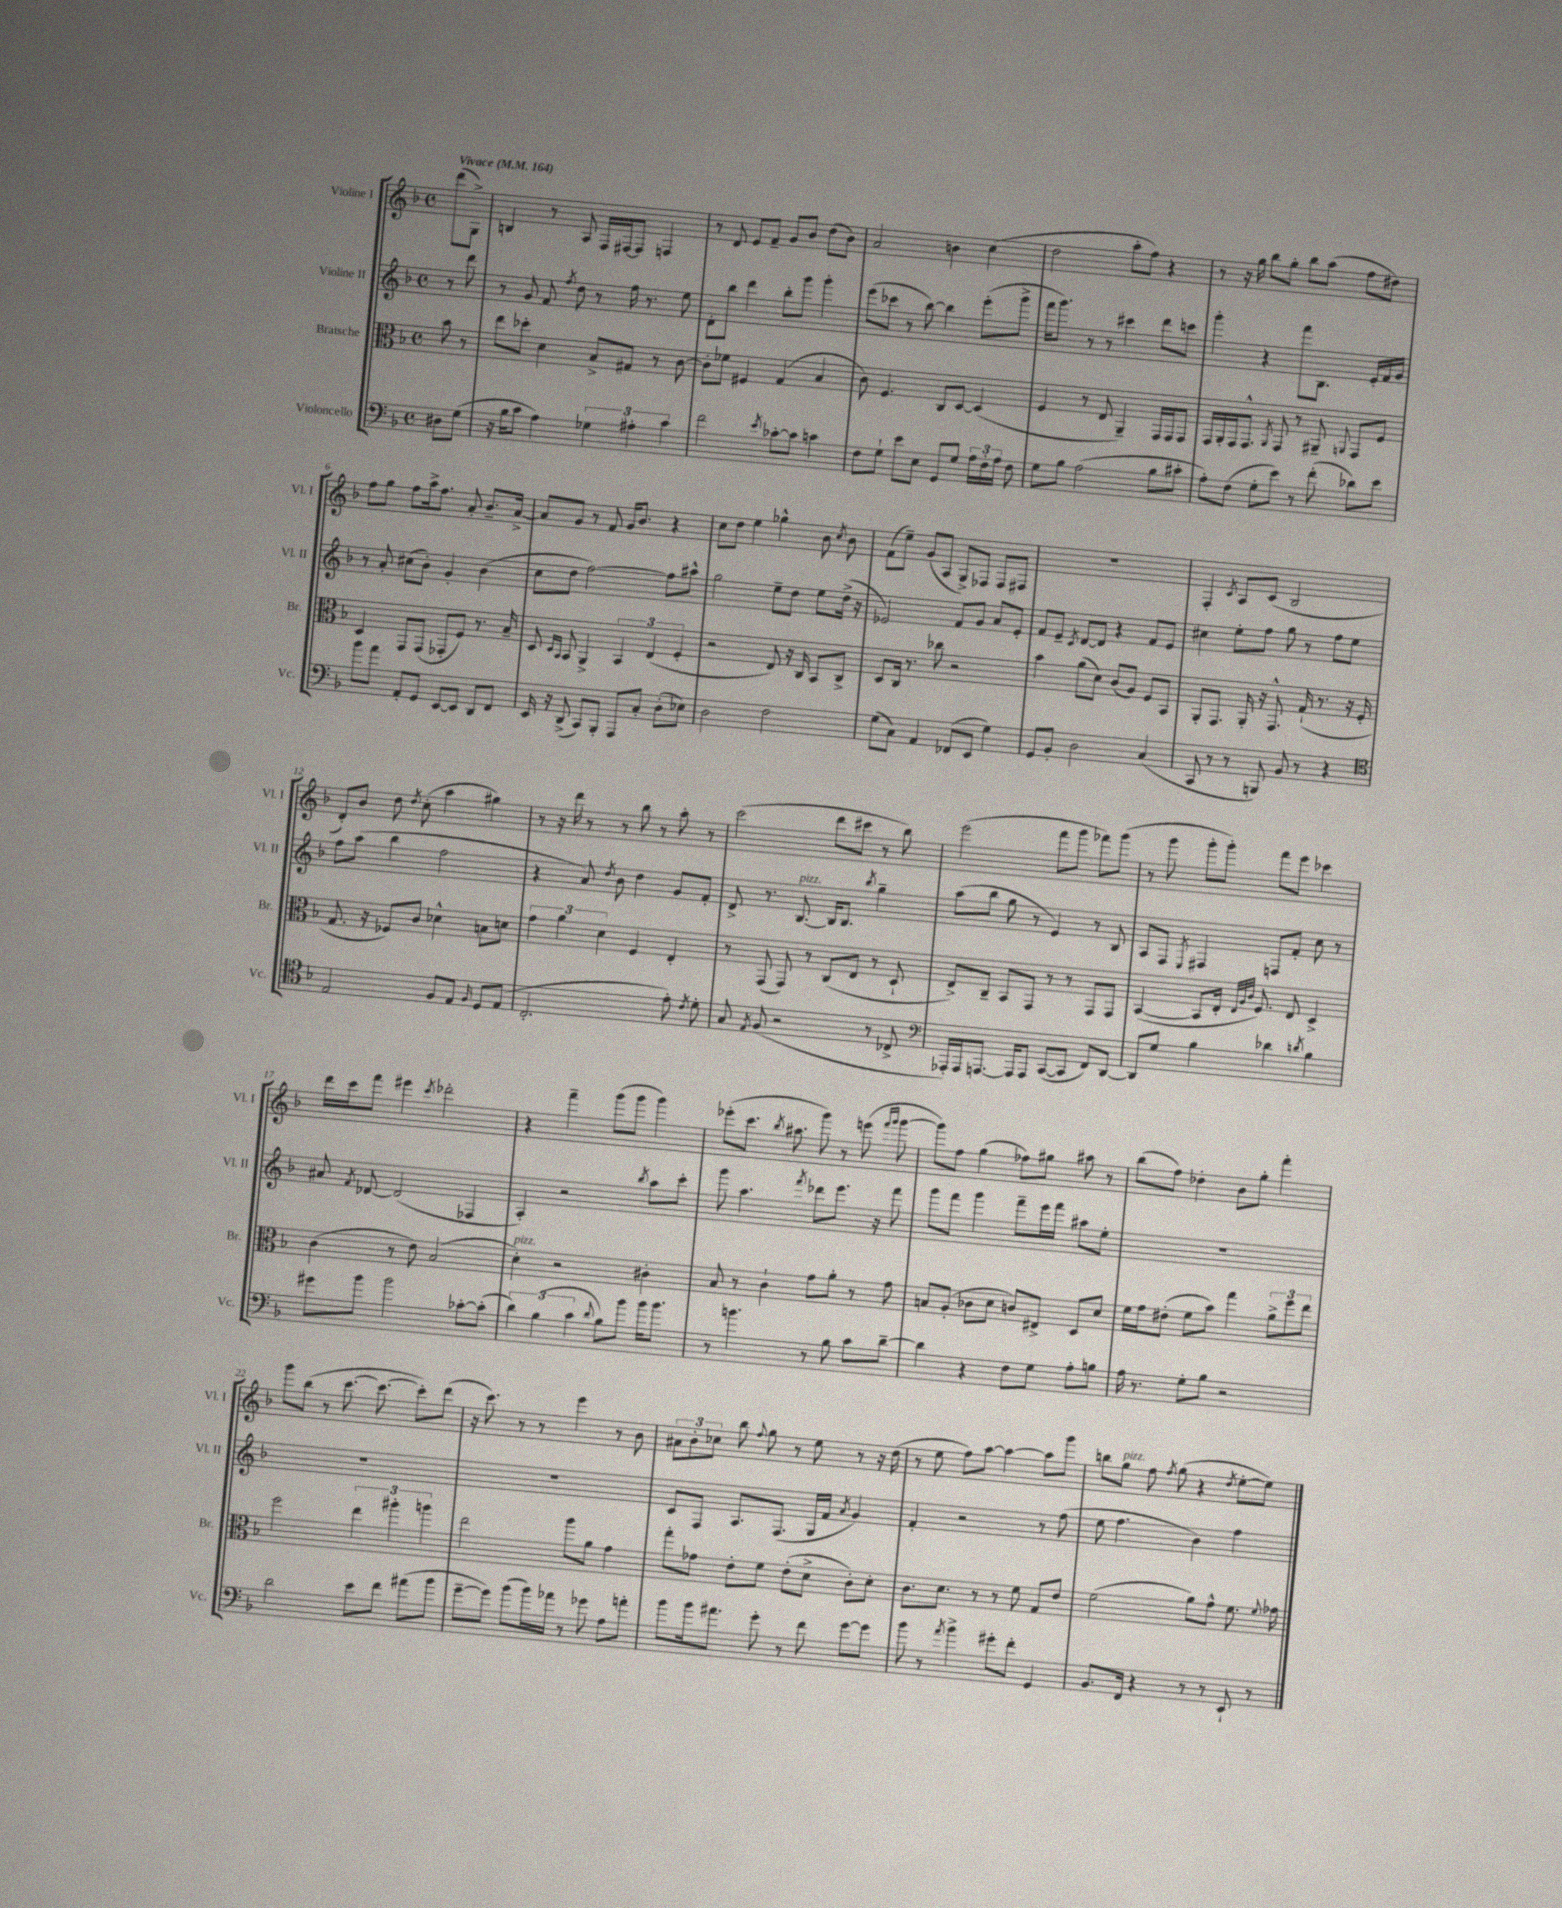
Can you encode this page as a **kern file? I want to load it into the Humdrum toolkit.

**kern	**kern	**kern	**kern
*staff4	*staff3	*staff2	*staff1
*clefF4	*clefC3	*clefG2	*clefG2
*k[b-]	*k[b-]	*k[b-]	*k[b-]
*M4/4	*M4/4	*M4/4	*M4/4
*met(c)	*met(c)	*met(c)	*met(c)
*MM164	*MM164	*MM164	*MM164
8D#	8b-	8r	(8ddd
(8G	8r	8ddd	8G^)
=	=	=	=
16r	8ee	8r	4B
16B-	.	.	.
8c	8dd-'	8g	.
4A)	4d	8f	8r
.	.	8qff	.
.	.	8dd	8A
6G-	8B-^	8r	16F
.	.	.	[16F#
.	8G#	16ff	8F#]
6A#'	.	.	.
.	.	8.r	.
.	8r	.	4F
6c	.	.	.
.	[8c	8ee	.
=	=	=	=
2f	8c']	8d'	8r
.	8f-	8bb-	8d
.	4F#	4ddd	8e
.	.	.	8f~
8qe	.	.	.
[8c-'	(4G	8bb-'	8g
8c-]	.	8ggg	8b-
4c	4B-	4ggg'	(8dd
.	.	.	8b-)
=	=	=	=
8F	8c)	(8eee	2a
8G`	4.F	8ccc-	.
8e	.	8r	.
8E	.	[8bb-)	.
8GG	8C	4bb-]	4b
8G	[8D	.	.
24A	(4D]	(8eee'	(4cc
24F'	.	.	.
24A	.	.	.
8F	.	8ggg^	.
=	=	=	=
8G	4F	16fff	2dd
.	.	8.ggg)	.
8B-	.	.	.
(2A	8r	8r	.
.	8E	8r	.
.	4AA~)	4ccc#	8aa'
.	.	.	8ff)
8B-	16GG	8ddd	4r
.	16GG	.	.
8c#'	8GG	8ccc	.
=	=	=	=
8A')	16GG	4ggg'	8r
.	16AA'	.	.
(8F	16GG	.	16r
.	8.GG^^	.	16gg
8G'	.	4r	8bb-
.	8qAA	.	.
8e)	8GG	.	8gg'
8r	8r	8fff	8bb-
(8f'	8AA#~	8.B-	(8aa
.	8qqAA	.	.
8d-)	8GG	.	8ff
.	.	16e'	.
8e	8F	16f	8dd#)
.	.	16g	.
=	=	=	=
8b-	4D	8r	8ff
8a	.	8a'	8gg
8AA'	8GG	(8cc#	8ff
8GG	(8GG	8b-')	16aa^
.	.	.	8.ff
[8EE	8GG-'	4g'	.
8EE]	8F)	.	8a'
8DD	8.r	(4b-	8.b-~
8FF	.	.	.
.	16B-~	.	[16a^
=	=	=	=
16EE	8D	8cc	8a]
16r	.	.	.
.	16qqD	.	.
.	16qqBB-	.	.
(8DD^	8BB-	8dd	8g
8CC)	4AA^	[2ff)	8r
8BBB-'	.	.	8f
8AAA	6BB-	.	16g
.	.	.	8.b-
8C'	.	.	.
.	(6E	.	.
(8D'	.	8ff]	4r
.	6F'	.	.
8E-)	.	8aa#^^	.
=	=	=	=
2D	2r	2gg	8cc
.	.	.	8dd
.	.	.	4ee
2F	8E)	8ee~	4gg-^^
.	16r	8dd	.
.	16C	.	.
.	8BB-	8ee	8b-
.	.	.	8qcc
.	8C^	(16dd^	8b-
.	.	16r	.
=	=	=	=
(8G	8D	2e-)	(8f
8C)	16C	.	8ee~)
.	8.r	.	.
4AA	.	.	(8g
.	8cc-	.	8A
(8FF-	2r	8f	8G^)
8EE	.	8g	8F-
4G)	.	8a	8F-
.	.	8e-'	8F#
=	=	=	=
8GG	4b-	8f	1r
8BB-'	.	8e~	.
.	.	8qc	.
2D	(8a	[8d	.
.	8d)	8d]	.
.	(8c	4r	.
.	8A)	.	.
(4C	8F	8f	.
.	8BB-	8e	.
=	=	=	=
8CC	8AA'	4cc#	4F'
8r	8.GG	.	.
.	.	.	8qc
8r	.	8ee'	8A
.	16AA'	.	.
8BBB)	16r	8ff	(8c
.	8.GG^^	.	.
8BB-	.	8gg	2B-
8r	(16G`	8r	.
.	8.r	.	.
4r	.	8ff	.
.	16r	8ee	.
.	16F'	.	.
=	=	=	=
*clefC4	*	*	*
2E	8.G	8ff	8d')
.	.	(8aa	8b-
.	16r	.	.
.	8F-)	4bb-	8dd
.	.	.	8qdd
.	8c	.	(8cc'
8F	4d-^^	2ff	4aa
8E	.	.	.
16qqF	.	.	.
8D	8B	.	4gg#)
(8E	8d	.	.
=	=	=	=
2.C'	6g	4r	8r
.	.	.	16r
.	6a	.	.
.	.	.	16ddd
.	.	8a)	8r
.	6d	.	.
.	.	8qdd	.
.	.	8b-	8r
.	4F	4dd	8bb-
.	.	.	8r
8e')	4E'	8g	8aa'
8qc	.	.	.
8d'	.	8f'	8r
=	=	=	=
8G	8r	8d^	(2ccc
8qE	.	.	.
(8F	(8GG	8.r	.
2r	8GG)	.	.
.	.	[8.B-	.
.	8r	.	.
.	(8C	16B-]	8ddd
.	.	8.B-	.
.	8E	.	8ccc#
.	.	8qbb-	.
8r	8r	4gg~	8r
8C-^	8D`	.	8bb-)
=	=	=	=
*clefF4	*	*	*
16AAA-')	8E^)	(8aa	(2eee
16AAA-	.	.	.
[8.AAA	8C~	8bb-	.
.	8BB-	8gg	.
16AAA]	.	.	.
8AAA	8GG	8r	.
([8CC	8r	4e)	8fff
8CC]	8r	.	8ggg
8FF)	8GG	8r	8fff-)
[8DD	8GG	8B-	(8ggg
=	=	=	=
8DD]	([4BB-	8A	8r
8G	.	8F	8ggg
.	.	8qE	.
4B-	8BB-]	4F#	8ggg'
.	16E'	.	8ggg')
.	32qqE	.	.
.	32qqA	.	.
.	32qqc	.	.
.	8.F)	.	.
4d-	.	8F	8fff
.	8E	8f'	8eee
8qd	.	.	.
4B-	4D^	8cc	4ccc-
.	.	8r	.
=	=	=	=
8g#	(4c	8a#	16ddd
.	.	.	16ccc
.	.	8qf	.
8b-	.	[8d-	8fff
2b-	8r	(2d-]	4eee#
.	8e)	.	.
.	.	.	8qccc
.	(2B-	.	2ddd-'
[8c-'	.	4F-	.
(8c-']	.	.	.
=	=	=	=
6d)	4d')	4A')	4r
(6B-	.	.	.
.	2r	2r	4fff~
6c	.	.	.
8qqd	.	.	.
8B-)	.	.	(8ggg
8b-	.	.	8ggg
.	.	8qbb-	.
16b-	4c#'	8aa	4ggg)
8.b-	.	.	.
.	.	8ccc'	.
=	=	=	=
8r	8B-	8ggg	(8eee-'
4.b	8r	4.aa	8.ccc
.	4c`	.	.
.	.	.	8qbb-
.	.	.	8.aa#
.	.	8qfff	.
8r	8g	8ddd-	8ggg)
8B-	8a'	8.eee	8r
8c	8r	.	(8eee
.	.	16r	.
.	.	.	16qqfff
.	.	.	16qqggg
[8d~	8g	8fff	[8ggg
=	=	=	=
4d]	8B	8ggg	8ggg])
.	(8A'	8fff	8ff
4r	8c-	4ggg	(4gg
.	8d	.	.
8F	8c)	8fff~	8ff-)
8G	8E#^	16eee	8gg#
.	.	16fff	.
8A'	8D	8aa#	8aa#
8B	8d	8ee'	8r
=	=	=	=
16A	16f	1r	(8bb-
8.r	16g	.	.
.	(8e#'	.	8ff)
8G'	8f	.	4dd-'
8B-	8b-)	.	.
2r	4gg	.	8b-
.	.	.	8gg'
.	12a^	.	4fff'
.	12ff	.	.
.	12ee	.	.
=	=	=	=
2d	2ff	1r	8ggg
.	.	.	(8bb-
.	.	.	8r
.	.	.	[8.ccc
8e	6ee	.	.
.	.	.	8.ccc_
8f	.	.	.
.	6aa#'	.	.
(8a#	.	.	8ccc'])
.	6aa	.	.
8b-	.	.	(8ddd
=	=	=	=
[8g~	2ee	1r	16r
.	.	.	8.ccc)
8g])	.	.	.
(8b-	.	.	8r
16b-)	.	.	8r
16a-	.	.	.
8r	8aa	.	4eee
8g-	8a	.	.
8A	4g	.	8r
8a'	.	.	8b-
=	=	=	=
8b-	8gg'	8c	12a#
.	.	.	12b-'
16b-	8g-	8F	.
.	.	.	12cc-
8.a#	.	.	.
.	8e'	8.A	8bb-
.	.	.	8qqff
8g'	8f	.	8gg
.	.	(8.F	.
8r	(8e'	.	8r
8f	8d^	16G	8ee
.	.	16f	.
.	.	8qa	.
[8g	8c')	4g)	8r
8g]	8d'	.	16r
.	.	.	(16dd
=	=	=	=
8b-	8.c	4f'	8r
8r	.	.	8ee
.	8.d	.	.
8qa	.	.	.
4b-^	.	2r	8ff)
.	8r	.	[8aa
8g#'	8r	.	4aa_
8f'	8f	.	.
4GG	8G	8r	8aa]
.	8e	(8ff	8ggg
=	=	=	=
8.BB-	(2f	8ee	8bb
.	.	4.ff	8gg
16FF	.	.	.
4r	.	.	8ff
.	.	.	8qff
.	.	.	(8gg
8r	8a)	4b-)	4r
8r	8g^^	.	.
.	.	.	8qdd
8EE`	8.f	4ff	[8ee'
8r	.	.	8ee])
.	8qqf	.	.
.	16g-	.	.
==	==	==	==
*-	*-	*-	*-
